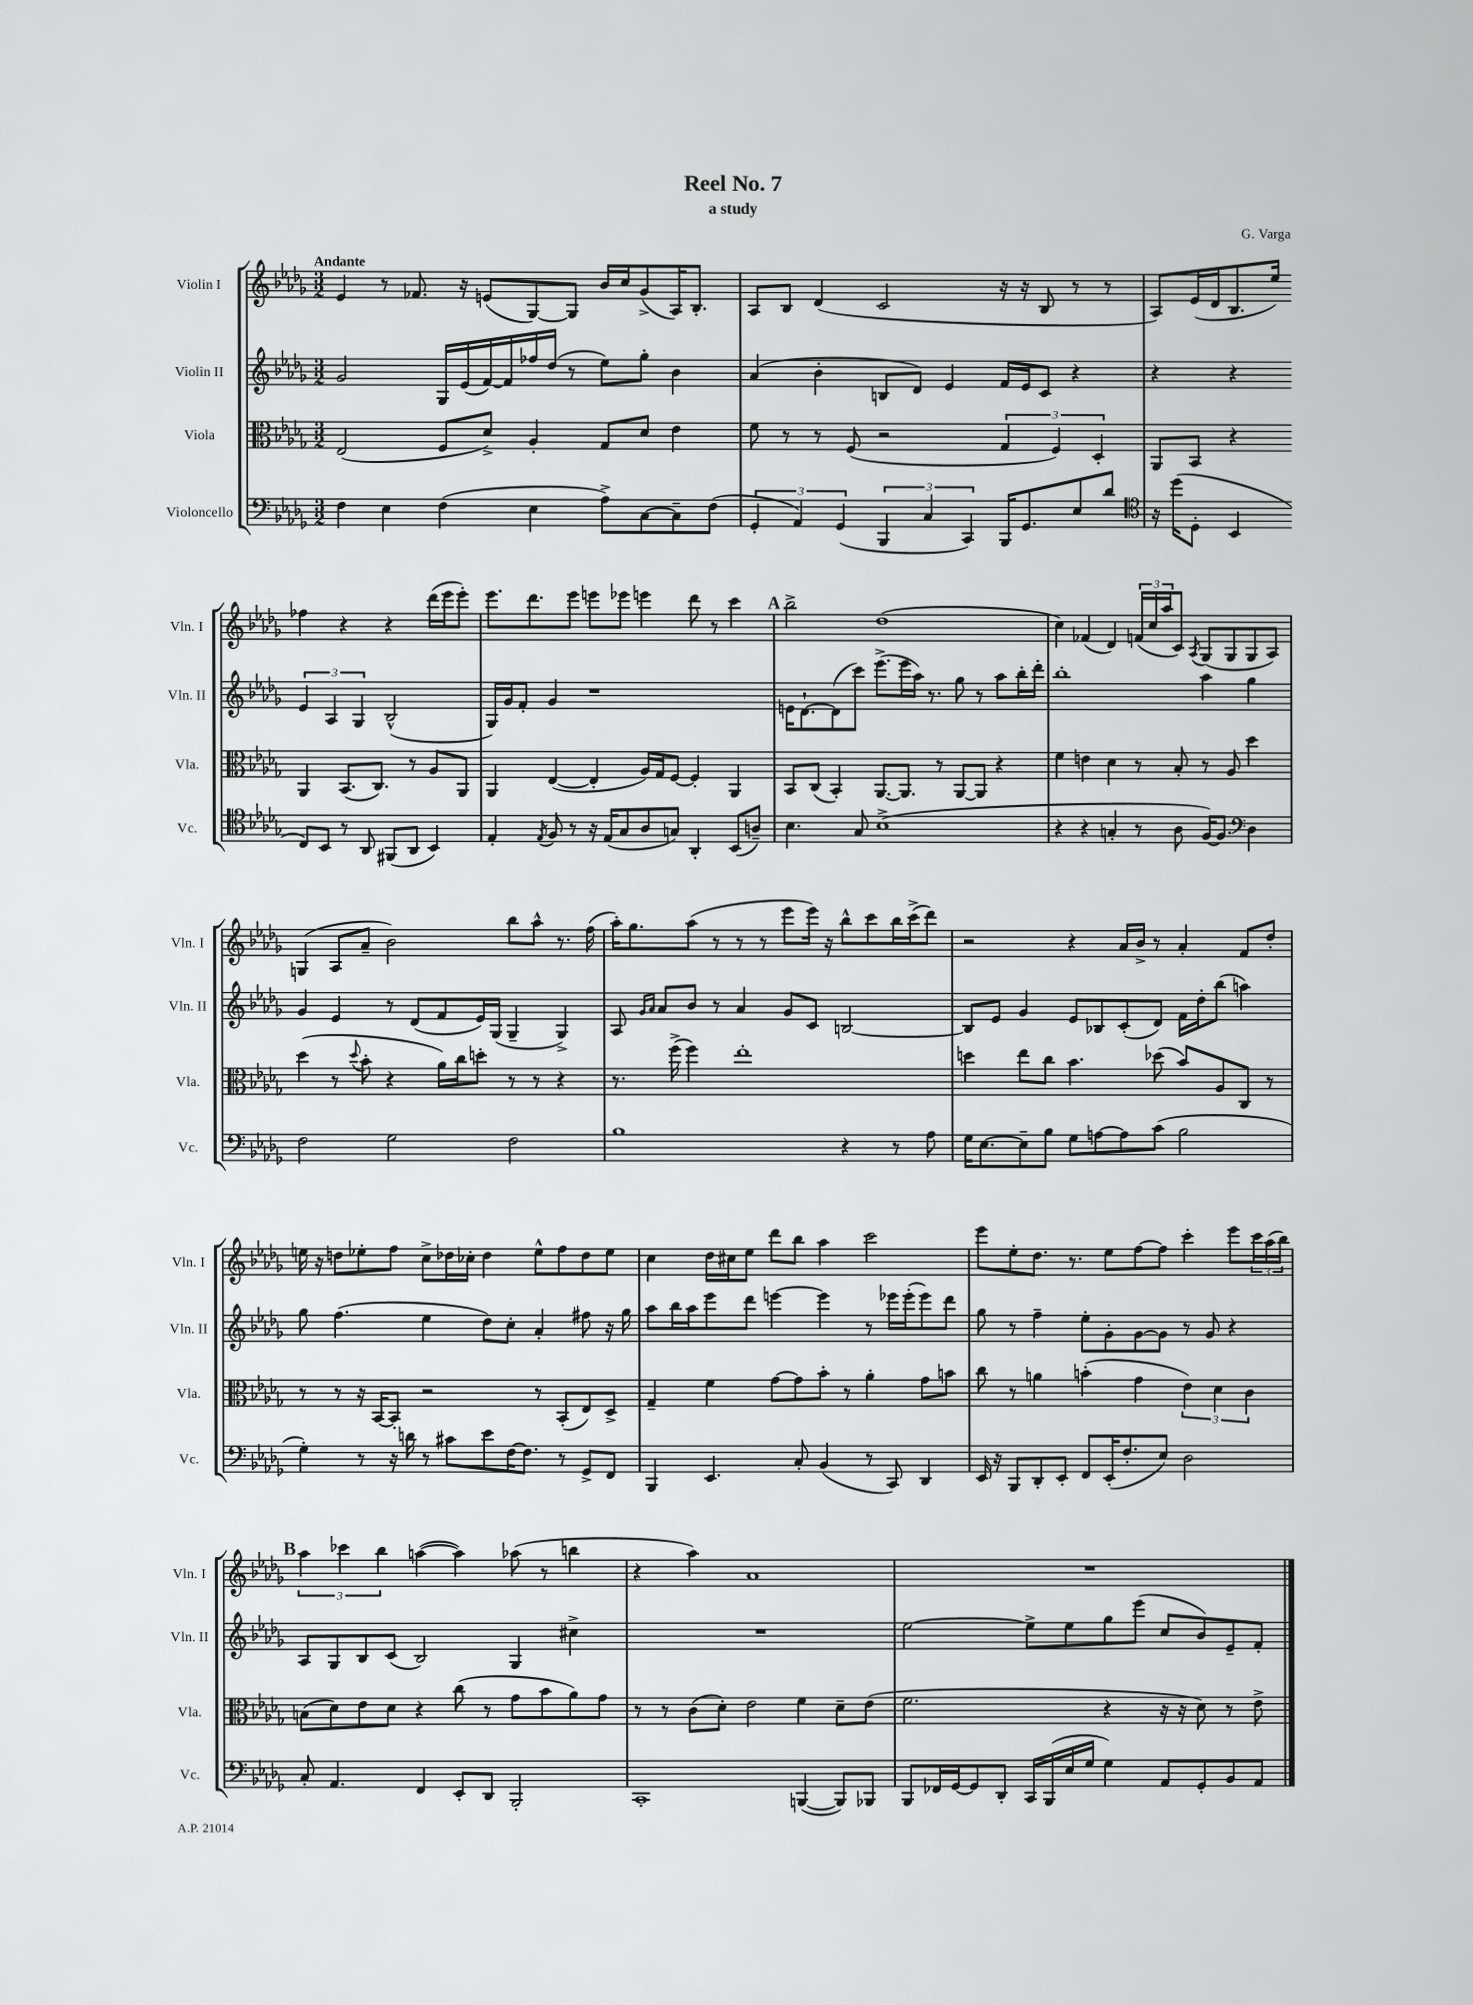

**kern	**kern	**kern	**kern
*part4	*part3	*part2	*part1
*staff4	*staff3	*staff2	*staff1
*I"Violoncello	*I"Viola	*I"Violin II	*I"Violin I
*I'Vc.	*I'Vla.	*I'Vln. II	*I'Vln. I
*clefF4	*clefC3	*clefG2	*clefG2
*k[b-e-a-d-g-]	*k[b-e-a-d-g-]	*k[b-e-a-d-g-]	*k[b-e-a-d-g-]
*M3/2	*M3/2	*M3/2	*M3/2
=1	=1	=1	=1
!	!	!	!LO:TX:a:B:t=Andante
4F\	(2E-/	2g-/	4e-/
4E-\	.	.	8r
.	.	.	8.f-X/
(4F\	8F/L	16G-/LL	.
.	.	(16e-/	16r
.	8d-^/J)	[16f/)	(8en/L
.	.	16f/]	.
4E-\	4A-'/	16ff-X/	[8G-/)
.	.	(16dd-/JJ	.
.	.	8r	8G-/J]
8A-^\L)	8G-/L	8ee-\L)	16b-/LL
.	.	.	16cc/J
[8C\	8d-/J	8gg-'\J	(8g-^/
8C~\]	4e-\	4b-\	16A-/K)
.	.	.	8.B-'/J
(8F\J	.	.	.
=2	=2	=2	=2
6GG-'/	8f\	(4a-/	8A-/L
.	8r	.	8B-/J
6AA-/)	.	.	.
.	8r	4b-'\	(4d-/
(6GG-/	.	.	.
.	(8F/	.	.
6BBB-/	2r	8Bn/L	2c/
.	.	8d-/J)	.
6C/	.	.	.
.	.	4e-/	.
6CC/)	.	.	.
16BBB-/KL	6G-/	16f/LL	16r
8.GG-/	.	16e-/J	16r
.	.	8c/J	8B-/
.	6F/)	.	.
8E-/	.	4r	8r
.	6D-'/	.	.
8d-/J	.	.	8r
=3	=3	=3	=3
*clefC4	*	*	*
16r	8AA-/L	4r	8A-/L)
(16dd-\KL	.	.	.
8D-'\J	8BB-/J	.	(16e-/L
.	.	.	16d-/J
4BB-/	4r	4r	8.B-/
.	.	.	16ee-/Jk)
8C/L)	4AA-/	6e-/	4ff-X\
8BB-/J	.	.	.
.	.	6A-/	.
8r	(8.BB-/L	.	4r
.	.	6G-/	.
8AA-/	.	.	.
.	8.C/J)	.	.
(8FF#X/L	.	(2B-^^/	4r
8AA-/J	8r	.	.
4BB-/)	8A-/L	.	(16ddd-\LL
.	.	.	16eee-\J
.	8AA-/J	.	8eee-'\J)
!!LO:LB:g=z
=4	=4	=4	=4
4E-'/	4AA-/	16G-/LL)	8.eee-\L
.	.	16g-/J	.
.	.	8f'/J	.
.	.	.	8.ddd-\
8qE-/	.	.	.
8F/	([4E-/	4g-/	.
8r	.	.	8eee-\J
16r	4E-'/]	1r	8eeen\L
(16E-/KL	.	.	.
8G-/	.	.	8eee-X\J
8A-/	16A-/LL)	.	4eeen\
.	16G-/J	.	.
8Gn/J)	[8F/J	.	.
4AA-'/	4F'/]	.	8ddd-\
.	.	.	8r
(8BB-/L	4AA-/	.	4ccc\
8An~/J)	.	.	.
!!LO:REH:place=s1:t=A
=5	=5	=5	=5
4.B-\	8BB-/L	16en\KL	2bb-^\
.	.	[8.d-`\	.
.	(8C/J	.	.
.	4BB-'/)	(8d-\]	.
8G-/	.	8ccc\J)	.
(1B-^	[8.AA-/L	(8.eee-^\L	(1dd-
.	8.AA-/J]	16eee-\L	.
.	.	16aa-\JJ)	.
.	.	8.r	.
.	8r	.	.
.	[8AA-/L	8gg-\	.
.	8AA-/J]	8r	.
.	4r	8aa-\L	.
.	.	16bb-'\L	.
.	.	16ddd-'\JJ	.
=6	=6	=6	=6
4r	4f\	1bb-'	4cc\)
4r	4en\	.	(4f-X/
4Gn'/	4d-\	.	4d-/)
8r	8r	.	(24fn/LL
.	.	.	24cc/
.	.	.	24aa-/J
8A-\	8B-'/	.	8c/J)
.	.	.	8qA-/
[16F/KL)	8r	4aa-\	(8G-/L
8.F/J]	.	.	.
.	8A-/	.	8G-/
*clefF4	*	*	*
4D-\	4dd-\	4gg-\	8G-/
.	.	.	8A-/J)
!!LO:LB:g=z
=7	=7	=7	=7
2F\	(4dd-\	4g-/	(4Gn/
.	8r	4e-/	8A-/L
.	8qqdd-/	.	.
.	8b-'\	.	8a-~/J
2G-\	4r	8r	2b-\)
.	.	(8d-/L	.
.	16a-\LL)	8f/	.
.	16cc\J	.	.
.	8ddn'\J	16e-/L)	.
.	.	(16G-/JJ	.
2F\	8r	4G-~/	8bb-\L
.	8r	.	8aa-^^\J
.	4r	4G-^/)	8.r
.	.	.	(16ff\
=8	=8	=8	=8
1B-	8.r	8A-/	16aa-'\KL)
.	.	.	8.gg-\
.	.	16qqg-/LL	.
.	.	16qqa-/JJ	.
.	.	8a-/L	.
.	(16ff^\	.	.
.	4ff\)	8b-/J	(8aa-\J
.	.	8r	8r
.	1ee-'	4a-/	8r
.	.	.	8r
.	.	8g-/L	8eee-\L
.	.	8c/J	16eee-\Jk)
.	.	.	16r
4r	.	[2Bn/	8bb-^^\L
.	.	.	8ccc\
8r	.	.	16bb-\L
.	.	.	(16ccc^\J
8A-\	.	.	8ddd-\J)
=9	=9	=9	=9
16G-\KL	4ddn\	8B/L]	2r
[8.E-\	.	.	.
.	.	8e-/J	.
8E-~\]	8ee-\L	4g-/	.
8B-\J	8cc\J	.	.
8G-\L	4.b-\	8e-/L	4r
[8An\	.	8B-X/	.
8A\]	.	(8c'/	16a-/LL
.	.	.	16b-^/JJ
(8c\J	(8dd-X\	8d-/J)	8r
2B-\	8b-/L)	16f\LL	4a-'/
.	.	16dd-'\J	.
.	8A-/	(8bb-\J	.
.	8C/J	4aan\)	8f/L
.	8r	.	8dd-'/J
!!LO:LB:g=z
=10	=10	=10	=10
4G-'\)	8r	8gg-\	16een\
.	.	.	16r
.	8r	(4.ff\	8ddn\L
8r	16r	.	8ee-X'\
.	[16BB-/KL	.	.
16r	8BB-'/J]	.	8ff\J
16dn\	.	.	.
8r	2r	4ee-\	8cc^\L
8c#X\L	.	.	16dd-X\L
.	.	.	16cc-X'\JJ
8e-\	.	8dd-\L)	4dd-\
[16F\K	.	8cc'\J	.
8.F\J]	.	.	.
.	8r	4a-'/	8ee-^^\L
8r	(8BB-'/L	.	8ff\
8GG-^/L	8E-/)	8ff#X\	8dd-\
8FF/J	8D-^/J	16r	8ee-\J
.	.	16gg-\	.
=11	=11	=11	=11
4BBB-/	4G-~/	8aa-\L	4cc\
.	.	16bb-\L	.
.	.	16aa-\J	.
4.EE-/	4f\	8eee-\	16dd-\LL
.	.	.	16cc#X\J
.	.	8ddd-\J	8ee-\J
.	[8g-\L	[4eeen\	8ddd-\L
8C'/	8g-\]	.	8bb-\J
(4BB-/	8b-'\J	4eee\]	4aa-\
.	8r	.	.
8r	4a-'\	8r	2ccc\
8CC/)	.	16eee-X\LL	.
.	.	(16eee-'\J	.
4DD-/	8g-\L	8eee-\)	.
.	8bn\J	8ddd-\J	.
=12	=12	=12	=12
16EE-/	8cc\	8gg-\	8eee-\L
16r	.	.	.
8BBB-/L	8r	8r	8ee-'\
8DD-'/	4an\	4ff~\	8.dd-\J
8EE-'/J	.	.	.
.	.	.	8.r
8FF/L	(4bn'\	8ee-'\L	.
(16EE-'/K	.	8g-'\	8ee-\L
8.F'/	.	.	.
.	4g-\	[8g-\	[8ff\
8E-/J)	.	8g-\J]	8ff\J]
2D-\	6e-\)	8r	4ccc'\
.	.	8g-/	.
.	6d-\	.	.
.	.	4r	8eee-\L
.	6c\	.	.
.	.	.	24ccc\L
.	.	.	(24aa-\
.	.	.	24bb-\JJ)
!!LO:LB:g=z
!!LO:REH:place=s1:t=B
=13	=13	=13	=13
8C'/	(8Bn\L	8A-/L	6aa-\
4.AA-/	8d-\)	8G-/	.
.	.	.	6ccc-X\
.	8e-\	8B-/	.
.	.	.	6bb-\
.	8d-\J	(8c/J	.
4FF/	4r	2B-/)	([4aan\
8EE-'/L	(8cc\	.	4aa\])
8DD-/J	8r	.	.
2BBB-'/	8g-\L	4G-/	(8aa-X\
.	8b-\	.	8r
.	8a-\)	4cc#X^\	4bbn\
.	8g-\J	.	.
=14	=14	=14	=14
1CC'	8r	1.r	4r
.	8r	.	.
.	(8c\L	.	4aa-\)
.	8d-'\J)	.	.
.	2e-\	.	1a-
([4BBBn/	4f\	.	.
8BBB/L])	8d-~\L	.	.
8BBB-X/J	(8e-\J	.	.
=15	=15	=15	=15
8BBB-/L	2.f\	[2ee-\	1.r
16FF-X/L	.	.	.
[16GG-/J	.	.	.
8GG-/]	.	.	.
8DD-'/J	.	.	.
16CC/LL	.	8ee-^\L]	.
(16BBB-/	.	.	.
16E-/	.	8ee-\	.
16G-/JJ	.	.	.
4G-\)	4r	8gg-\	.
.	.	(8eee-\J	.
8AA-/L	16r	8cc/L	.
.	16r	.	.
8GG-'/	8d-\)	8b-/)	.
8BB-/	8r	8e-~/	.
8AA-/J	8e-^\	8f'/J	.
==	==	==	==
*-	*-	*-	*-
